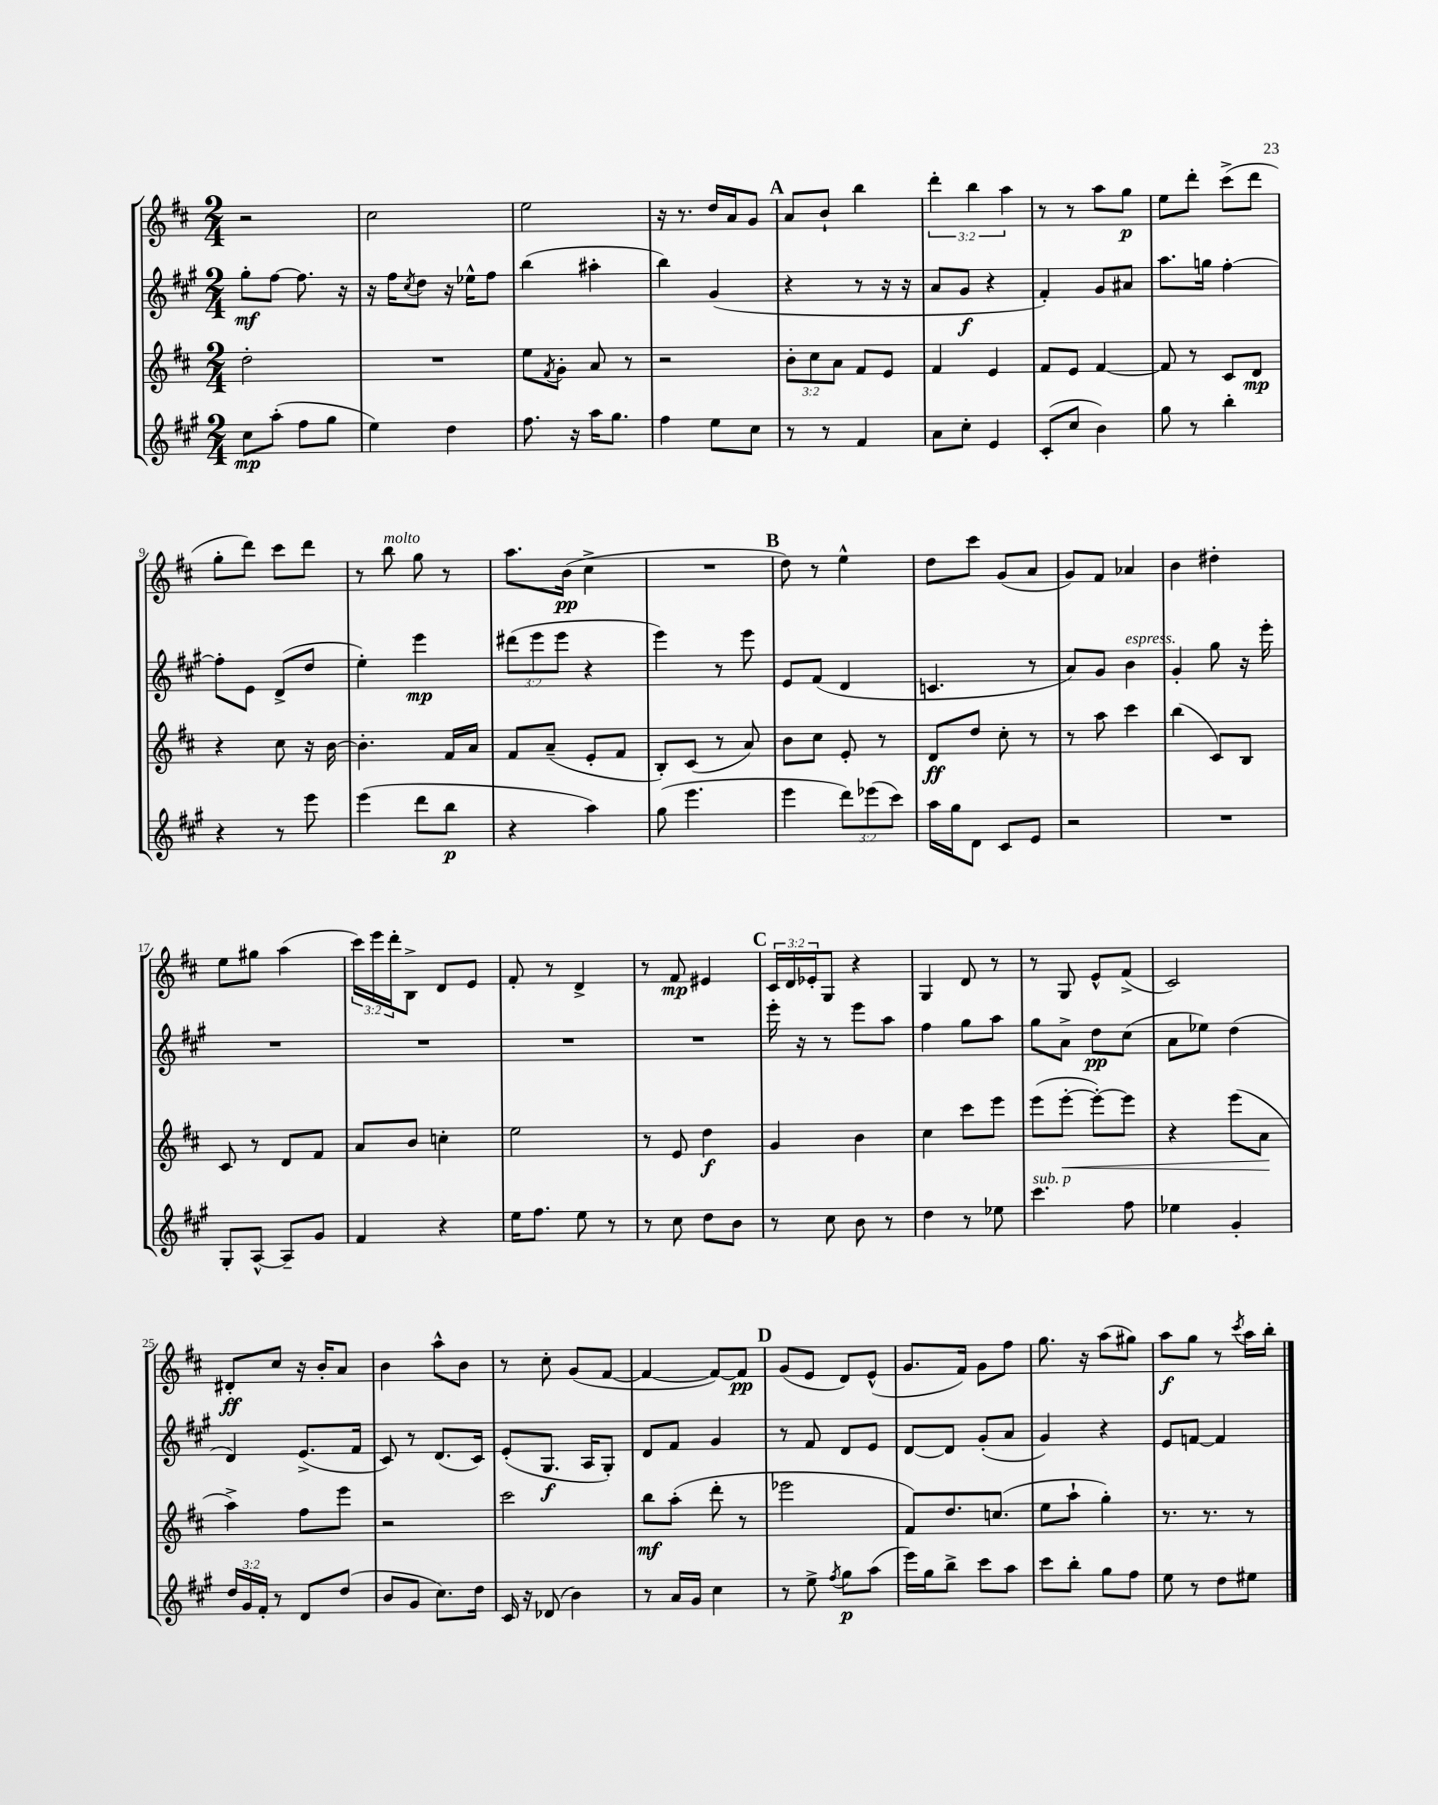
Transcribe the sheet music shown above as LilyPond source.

<<
\new StaffGroup <<
\new Staff = "s0" {
    \clef treble \key d \major \numericTimeSignature \time 2/4 \override Staff.TupletNumber.text = #tuplet-number::calc-fraction-text
    r2 |
    cis''2 |
    e''2 |
    r16 r8. d''16 a'16 g'8 |
    \mark \markup { \bold "A" } a'8 b'8-! b''4 |
    \tuplet 3/2 { d'''4-. b''4 a''4 } |
    r8 r8 a''8 g''8\p |
    e''8 d'''8-. cis'''8->( d'''8 |
    g''8-. d'''8) cis'''8 d'''8 |
    r8 b''8^\markup { \italic "molto" } g''8 r8 |
    a''8. b'16\pp( cis''4-> |
    R2 |
    \mark \markup { \bold "B" } d''8) r8 e''4-^ |
    d''8 cis'''8 g'8( a'8 |
    g'8) fis'8 aes'4 |
    b'4 dis''4-. |
    e''8 gis''8 a''4( |
    \tuplet 3/2 { cis'''16) e'''16 d'''16-. } b8-> d'8 e'8 |
    fis'8-. r8 d'4-> |
    r8 fis'8\mp eis'4 |
    \mark \markup { \bold "C" } \tuplet 3/2 { cis'16 d'16 ees'16-. } g8 r4 |
    g4 d'8 r8 |
    r8 g8 e'8-^ fis'8->( |
    cis'2) |
    dis'8-.\ff cis''8 r16 b'16-. a'8 |
    b'4 a''8-^ b'8 |
    r8 cis''8-. g'8( fis'8~ |
    fis'4~ fis'8~) fis'8\pp |
    \mark \markup { \bold "D" } g'8( e'8 d'8) e'8-^( |
    g'8. fis'16) g'8 fis''8 |
    g''8. r16 a''8( gis''8) |
    a''8\f g''8 r8 \acciaccatura { cis'''8 } a''16 b''16-. \bar "|." |
}
\new Staff = "s1" {
    \clef treble \key a \major \numericTimeSignature \time 2/4 \override Staff.TupletNumber.text = #tuplet-number::calc-fraction-text
    gis''8-.\mf fis''8~ fis''8. r16 |
    r16 fis''16 \acciaccatura { cis''8 } d''8 r16 ees''16-^ fis''8 |
    b''4( ais''4-. |
    b''4) gis'4( |
    \mark \markup { \bold "A" } r4 r8 r16 r16 |
    a'8 gis'8\f r4 |
    fis'4-.) gis'8 ais'8 |
    a''8. g''16 fis''4~-. |
    fis''8-. e'8 d'8->( d''8 |
    e''4-.) e'''4\mp |
    \tuplet 3/2 { dis'''8( e'''8 e'''8 } r4 |
    e'''4) r8 e'''8 |
    \mark \markup { \bold "B" } e'8 fis'8( d'4 |
    c'4. r8 |
    a'8) gis'8 b'4^\markup { \italic "espress." } |
    gis'4-. gis''8 r16 e'''16-. |
    R2 |
    R2 |
    R2 |
    R2 |
    \mark \markup { \bold "C" } e'''16-. r16 r8 e'''8 a''8 |
    fis''4 gis''8 a''8 |
    gis''8 a'8-> d''8\pp cis''8( |
    a'8 ees''8) d''4( |
    d'4) e'8.->( fis'16 |
    cis'8) r8 d'8.( cis'16) |
    e'8-.( gis8.\f a16 gis8-.) |
    d'8 fis'8 gis'4 |
    \mark \markup { \bold "D" } r8 fis'8 d'8 e'8 |
    d'8~ d'8 gis'8-.( a'8 |
    gis'4) r4 |
    e'8 f'8~ f'4 \bar "|." |
}
\new Staff = "s2" {
    \clef treble \key d \major \numericTimeSignature \time 2/4 \override Staff.TupletNumber.text = #tuplet-number::calc-fraction-text
    d''2-. |
    R2 |
    e''8 \acciaccatura { fis'8 } g'8-. a'8 r8 |
    r2 |
    \mark \markup { \bold "A" } \tuplet 3/2 { b'8-. cis''8 a'8 } fis'8 e'8 |
    fis'4 e'4 |
    fis'8 e'8 fis'4~ |
    fis'8 r8 cis'8 d'8\mp |
    r4 cis''8 r16 b'16~ |
    b'4.-. fis'16 a'16 |
    fis'8 a'8--( e'8-. fis'8 |
    b8-.) cis'8( r8 a'8) |
    \mark \markup { \bold "B" } b'8 cis''8 e'8-. r8 |
    d'8\ff d''8 cis''8-. r8 |
    r8 a''8 cis'''4 |
    b''4( cis'8) b8 |
    cis'8 r8 d'8 fis'8 |
    a'8 b'8 c''4-. |
    e''2 |
    r8 e'8 d''4\f |
    \mark \markup { \bold "C" } g'4 b'4 |
    cis''4 cis'''8 e'''8 |
    e'''8( e'''8~-.\< e'''8~-.) e'''8 |
    r4 e'''8( a'8\! |
    a''4->) fis''8 e'''8 |
    r2 |
    cis'''2 |
    b''8\mf a''8-.( d'''8-. r8 |
    \mark \markup { \bold "D" } ees'''2 |
    fis'8) d''8. c''8.( |
    e''8 a''8-! g''4-.) |
    r8. r8. r8 \bar "|." |
}
\new Staff = "s3" {
    \clef treble \key a \major \numericTimeSignature \time 2/4 \override Staff.TupletNumber.text = #tuplet-number::calc-fraction-text
    cis''8\mp a''8-.( fis''8 gis''8 |
    e''4) d''4 |
    fis''8. r16 a''16 gis''8. |
    fis''4 e''8 cis''8 |
    \mark \markup { \bold "A" } r8 r8 fis'4 |
    a'8 cis''8-. e'4 |
    cis'8-.( cis''8 b'4) |
    gis''8 r8 b''4-. |
    r4 r8 e'''8 |
    e'''4( d'''8 b''8\p |
    r4 a''4) |
    gis''8( e'''4. |
    \mark \markup { \bold "B" } e'''4 \tuplet 3/2 { d'''8) ees'''8( cis'''8) } |
    a''16 gis''16 d'8 cis'8 e'8 |
    r2 |
    R2 |
    gis8-. a8~-^ a8-- gis'8 |
    fis'4 r4 |
    e''16 fis''8. e''8 r8 |
    r8 cis''8 d''8 b'8 |
    \mark \markup { \bold "C" } r8 cis''8 b'8 r8 |
    d''4 r8 ees''8 |
    cis'''4.^\markup { \italic "sub. p" } fis''8 |
    ees''4 gis'4-. |
    \tuplet 3/2 { d''16 gis'16 fis'16-. } r8 d'8 d''8( |
    b'8 gis'8 cis''8.) d''16 |
    cis'16 r16 des'8( b'4) |
    r8 a'16 gis'16 cis''4 |
    \mark \markup { \bold "D" } r8 e''8-> \acciaccatura { fis''8 } gis''8\p a''8( |
    e'''16) gis''16 b''8-> cis'''8 a''8 |
    cis'''8 b''8-. gis''8 fis''8 |
    e''8 r8 d''8 eis''8 \bar "|." |
}
>>
>>
